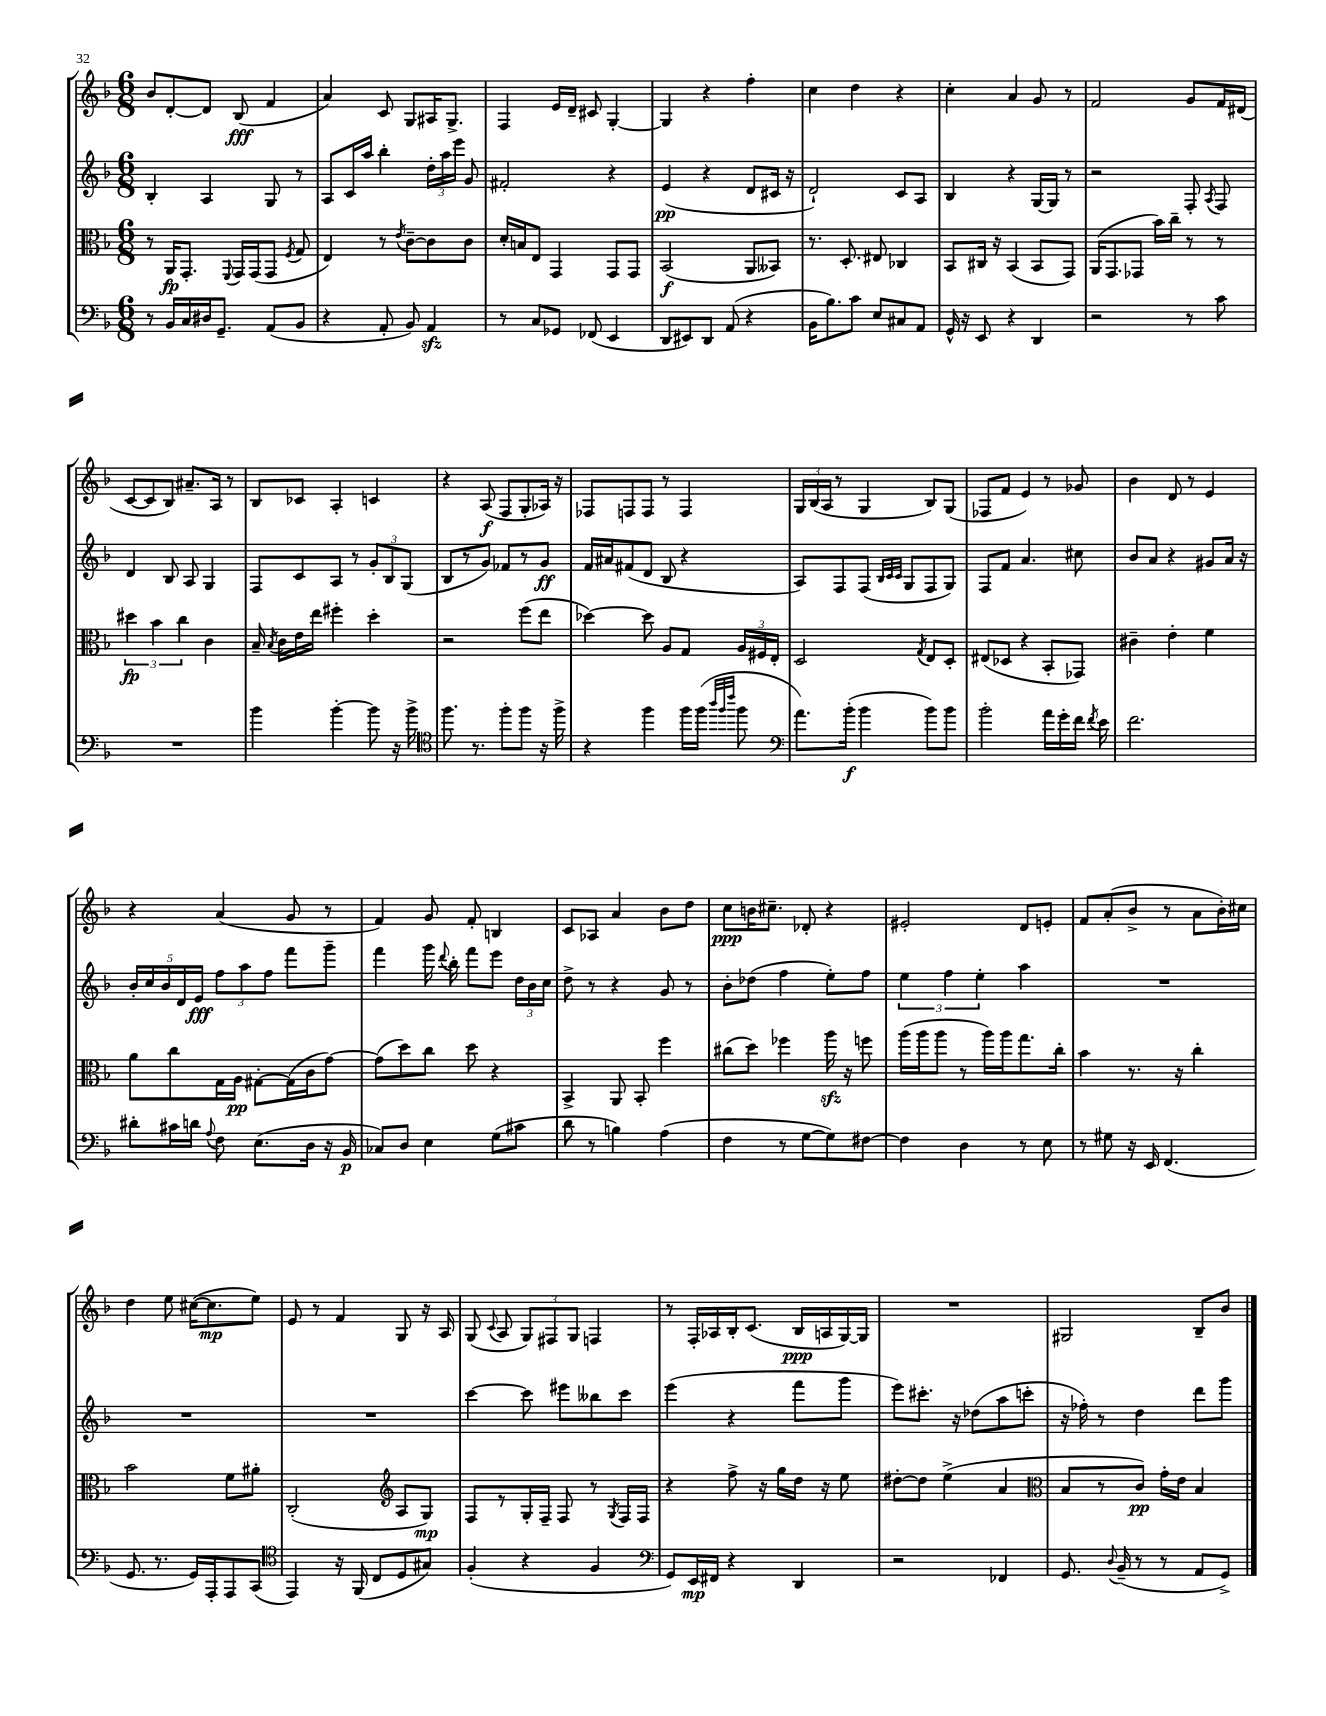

**kern	**dynam	**kern	**dynam	**kern	**dynam	**kern	**dynam
*part4	*part4	*part3	*part3	*part2	*part2	*part1	*part1
*staff4	*staff4	*staff3	*staff3	*staff2	*staff2	*staff1	*staff1
*clefF4	*	*clefC3	*	*clefG2	*	*clefG2	*
*k[b-]	*	*k[b-]	*	*k[b-]	*	*k[b-]	*
*M6/8	*	*M6/8	*	*M6/8	*	*M6/8	*
=18	=18	=18	=18	=18	=18	=18	=18
8r	.	8r	.	4B-'/	.	8b-/L	.
16BB-/LL	.	16AA/KL	fp	.	.	[8d'/	.
16C/	.	8.GG'/J	.	.	.	.	.
16D#X/J	.	.	.	4A/	.	8d/J]	.
8.GG~/J	.	.	.	.	.	.	.
.	.	8qqFF/	.	.	.	.	.
.	.	16GG/LL	.	.	.	(8B-/	fff
.	.	(16GG/J	.	.	.	.	.
(8AA/L	.	8GG/J	.	8G/	.	4f/	.
.	.	8qF/	.	.	.	.	.
8BB-/J	.	8G/	.	8r	.	.	.
=19	=19	=19	=19	=19	=19	=19	=19
4r	.	4E/)	.	8A/L	.	4a/)	.
.	.	.	.	16c/L	.	.	.
.	.	.	.	16aa/JJ	.	.	.
8AA'/	.	8r	.	4bb-'\	.	8c/	.
.	.	8qe/	.	.	.	.	.
8BB-/)	.	[8c~\L	.	.	.	8G/L	.
4AAzz/	.	8c\]	.	24dd'\LL	.	16A#X/K	.
.	.	.	.	24aa\	.	.	.
.	.	.	.	.	.	8.G^/J	.
.	.	.	.	24eee\JJ	.	.	.
.	.	8c\J	.	8g/	.	.	.
=20	=20	=20	=20	=20	=20	=20	=20
8r	.	16d'/LL	.	2f#X'/	.	4F/	.
.	.	16Bn/J	.	.	.	.	.
8C/L	.	8E/J	.	.	.	.	.
8GG-X/J	.	4GG/	.	.	.	16e/LL	.
.	.	.	.	.	.	16d~/JJ	.
(8FF-X/	.	.	.	.	.	8c#X/	.
4EE/	.	8GG/L	.	4r	.	[4G'/	.
.	.	8GG/J	.	.	.	.	.
=21	=21	=21	=21	=21	=21	=21	=21
8DD/L	.	(2BB-/	f	(4e/	pp	4G/]	.
8EE#X/)	.	.	.	.	.	.	.
8DD/J	.	.	.	4r	.	4r	.
(8AA/	.	.	.	.	.	.	.
4r	.	8AA/L	.	8d/L	.	4ff'\	.
.	.	8BB--X/J)	.	16c#X/Jk	.	.	.
.	.	.	.	16r	.	.	.
=22	=22	=22	=22	=22	=22	=22	=22
16BB-\KL	.	8.r	.	2d`/)	.	4cc\	.
8.B-\)	.	.	.	.	.	.	.
.	.	8.D'/	.	.	.	.	.
8c\J	.	.	.	.	.	4dd\	.
8E/L	.	8E#X/	.	.	.	.	.
8C#X/	.	4C-X/	.	8c/L	.	4r	.
8AA/J	.	.	.	8A/J	.	.	.
=23	=23	=23	=23	=23	=23	=23	=23
16GG^^/	.	8BB-/L	.	4B-/	.	4cc'\	.
16r	.	.	.	.	.	.	.
8EE/	.	16C#X/Jk	.	.	.	.	.
.	.	16r	.	.	.	.	.
4r	.	(4BB-/	.	4r	.	4a/	.
4DD/	.	8BB-/L	.	[16G/LL	.	8g/	.
.	.	.	.	16G/JJ]	.	.	.
.	.	8GG/J)	.	8r	.	8r	.
=24	=24	=24	=24	=24	=24	=24	=24
2r	.	(16AA/KL	.	2r	.	2f/	.
.	.	8.GG/	.	.	.	.	.
.	.	8GG-X/J	.	.	.	.	.
.	.	16b-\LL)	.	.	.	.	.
.	.	16cc~\JJ	.	.	.	.	.
8r	.	8r	.	8F'/	.	8g/L	.
.	.	.	.	8qA/	.	.	.
8c\	.	8r	.	8F/	.	16f/L	.
.	.	.	.	.	.	(16d#X/JJ	.
!!LO:LB:g=z
=25	=25	=25	=25	=25	=25	=25	=25
2.r	.	6dd#X\	fp	4d/	.	[8c/L	.
.	.	.	.	.	.	8c/]	.
.	.	6b-\	.	.	.	.	.
.	.	.	.	8B-/	.	8B-/J)	.
.	.	6cc\	.	.	.	.	.
.	.	.	.	8A/	.	8.a#X~/L	.
.	.	4c\	.	4G/	.	.	.
.	.	.	.	.	.	16A/Jk	.
.	.	.	.	.	.	8r	.
=26	=26	=26	=26	=26	=26	=26	=26
4b-\	.	16B-~/	.	8F/L	.	8B-/L	.
.	.	8qB-/	.	.	.	.	.
.	.	16c\LL	.	.	.	.	.
.	.	16e\	.	8c/	.	8c-X/J	.
.	.	16ee\JJ	.	.	.	.	.
[4b-'\	.	4ff#X'\	.	8A/J	.	4A'/	.
.	.	.	.	8r	.	.	.
8b-\]	.	4dd'\	.	12g'/L	.	4cn/	.
.	.	.	.	12B-/	.	.	.
16r	.	.	.	.	.	.	.
.	.	.	.	(12G/J	.	.	.
16b-^\	.	.	.	.	.	.	.
=27	=27	=27	=27	=27	=27	=27	=27
*clefC4	*	*	*	*	*	*	*
8.ff\	.	2r	.	8B-/L	.	4r	.
.	.	.	.	8r	.	.	.
8.r	.	.	.	.	.	.	.
.	.	.	.	8g/J)	.	(8A/	f
8ff'\L	.	.	.	8f-X/L	.	8F/L	.
8ff\J	.	(8ff\L	.	8r	.	8G'/	.
16r	.	8ee\J	.	8g/J	ff	16A-X/Jk)	.
16ff^\	.	.	.	.	.	16r	.
=28	=28	=28	=28	=28	=28	=28	=28
4r	.	[4dd-X\)	.	16f/LL	.	8F-X/L	.
.	.	.	.	16a#X/J	.	.	.
.	.	.	.	(8f#X/	.	8Fn/	.
4ff\	.	8dd-\]	.	8d/J	.	8F/J	.
.	.	8A/L	.	8B-/	.	8r	.
16ff\LL	.	8G/J	.	4r	.	4F/	.
(16ff\JJ	.	.	.	.	.	.	.
32qqaa/LLL	.	.	.	.	.	.	.
32qqff/	.	.	.	.	.	.	.
32qqccc/JJJ	.	.	.	.	.	.	.
8ff\	.	24A/LL	.	.	.	.	.
.	.	24F#X/	.	.	.	.	.
.	.	24E'/JJ	.	.	.	.	.
=29	=29	=29	=29	=29	=29	=29	=29
*clefF4	*	*	*	*	*	*	*
8.a\L)	.	2D/	.	8A/L)	.	24G/LL	.
.	.	.	.	.	.	(24B-/	.
.	.	.	.	.	.	24A/JJ	.
.	.	.	.	8F/	.	8r	.
(16b-'\Jk	f	.	.	.	.	.	.
4b-\	.	.	.	(8F/J	.	4G/	.
.	.	.	.	32qqB-/LLL	.	.	.
.	.	.	.	32qqc/	.	.	.
.	.	.	.	32qqc/JJJ	.	.	.
.	.	.	.	8G/L	.	.	.
.	.	8qG/	.	.	.	.	.
8b-\L)	.	8E/L	.	8F/	.	8B-/L)	.
8b-\J	.	8D'/J	.	8G/J)	.	(8G/J	.
=30	=30	=30	=30	=30	=30	=30	=30
2b-'\	.	(8E#X/L	.	8F/L	.	8F-X/L	.
.	.	8D-X/J	.	8f/J	.	8f/J	.
.	.	4r	.	4.a/	.	4e/)	.
16a\LL	.	8BB-'/L	.	.	.	8r	.
16g'\	.	.	.	.	.	.	.
16f\JJ	.	8GG-X/J)	.	8cc#X\	.	8g-X/	.
8qf/	.	.	.	.	.	.	.
16e\	.	.	.	.	.	.	.
=31	=31	=31	=31	=31	=31	=31	=31
2.f\	.	4c#X~\	.	8b-/L	.	4b-\	.
.	.	.	.	8a/J	.	.	.
.	.	4e'\	.	4r	.	8d/	.
.	.	.	.	.	.	8r	.
.	.	4f\	.	8g#X/L	.	4e/	.
.	.	.	.	16a/Jk	.	.	.
.	.	.	.	16r	.	.	.
!!LO:LB:g=z
=32	=32	=32	=32	=32	=32	=32	=32
8d#X'\L	.	8a\L	.	20b-'/LL	.	4r	.
.	.	.	.	20cc/	.	.	.
.	.	.	.	20b-/	.	.	.
16c#X\L	.	8cc\	.	.	.	.	.
.	.	.	.	20d/	.	.	.
16dn\JJ	.	.	.	.	.	.	.
.	.	.	.	20e/JJ	fff	.	.
8qqA/	.	.	.	.	.	.	.
8F\	.	16G\L	.	12ff\L	.	(4a/	.
.	.	16A\JJ	pp	.	.	.	.
.	.	.	.	12aa\	.	.	.
(8.E\L	.	[8G#X'\L	.	.	.	.	.
.	.	.	.	12ff\J	.	.	.
.	.	(16G#\L]	.	8fff\L	.	8g/	.
16D\Jk	.	16c\J	.	.	.	.	.
16r	.	[8g\J)	.	8ggg~\J	.	8r	.
16BB-/	p	.	.	.	.	.	.
=33	=33	=33	=33	=33	=33	=33	=33
8C-X/L)	.	(8g\L]	.	4fff\	.	4f/)	.
8D/J	.	8dd\)	.	.	.	.	.
4E\	.	8cc\J	.	16ggg\	.	8g/	.
.	.	.	.	8qqddd/	.	.	.
.	.	.	.	16bb-'\	.	.	.
.	.	8dd\	.	8fff\L	.	8f'/	.
(8G\L	.	4r	.	8eee\J	.	4Bn/	.
8c#X\J	.	.	.	24dd\LL	.	.	.
.	.	.	.	24b-\	.	.	.
.	.	.	.	24cc\JJ	.	.	.
=34	=34	=34	=34	=34	=34	=34	=34
8d\	.	4BB-^/	.	8dd^\	.	8c/L	.
8r	.	.	.	8r	.	8A-X/J	.
4Bn\)	.	8AA/	.	4r	.	4a/	.
.	.	8BB-'/	.	.	.	.	.
(4A\	.	4ff\	.	8g/	.	8b-\L	.
.	.	.	.	8r	.	8dd\J	.
=35	=35	=35	=35	=35	=35	=35	=35
4F\	.	(8cc#X\L	.	8b-'\L	.	8cc\L	ppp
.	.	8dd\J)	.	(8dd-X\J	.	16bn\K	.
.	.	.	.	.	.	8.cc#X~\J	.
8r	.	4ff-X\	.	4ff\	.	.	.
[8G\L	.	.	.	.	.	8d-X'/	.
8G\])	.	16aazz\	.	8ee'\L)	.	4r	.
.	.	16r	.	.	.	.	.
[8F#X\J	.	8ffn\	.	8ff\J	.	.	.
=36	=36	=36	=36	=36	=36	=36	=36
4F#\]	.	(16aa\LL	.	6ee\	.	2e#X'/	.
.	.	16aa\J	.	.	.	.	.
.	.	8aa\J	.	.	.	.	.
.	.	.	.	6ff\	.	.	.
4D\	.	8r	.	.	.	.	.
.	.	.	.	6ee'\	.	.	.
.	.	16aa\LL)	.	.	.	.	.
.	.	16aa\J	.	.	.	.	.
8r	.	8.gg\	.	4aa\	.	8d/L	.
8E\	.	.	.	.	.	8en'/J	.
.	.	16cc'\Jk	.	.	.	.	.
=37	=37	=37	=37	=37	=37	=37	=37
8r	.	4b-\	.	2.r	.	8f/L	.
8G#X\	.	.	.	.	.	(8a'/	.
16r	.	8.r	.	.	.	8b-^/J	.
16EE/	.	.	.	.	.	.	.
(4.FF/	.	.	.	.	.	8r	.
.	.	16r	.	.	.	.	.
.	.	4cc'\	.	.	.	8a\L	.
.	.	.	.	.	.	16b-'\L)	.
.	.	.	.	.	.	16cc#X\JJ	.
!!LO:LB:g=z
=38	=38	=38	=38	=38	=38	=38	=38
8.GG/	.	2b-\	.	2.r	.	4dd\	.
8.r	.	.	.	.	.	.	.
.	.	.	.	.	.	8ee\	.
16GG/LL)	.	.	.	.	.	([16cc#X\KL	.
16AAA'/J	.	.	.	.	.	8.cc#\]	mp
8AAA/	.	8f\L	.	.	.	.	.
(8CC/J	.	8a#X'\J	.	.	.	8ee\J)	.
=39	=39	=39	=39	=39	=39	=39	=39
*clefC4	*	*	*	*	*	*	*
4EE/)	.	(2C'/	.	2.r	.	8e/	.
.	.	.	.	.	.	8r	.
16r	.	.	.	.	.	4f/	.
(16FF/	.	.	.	.	.	.	.
8C/L	.	.	.	.	.	.	.
*	*	*clefG2	*	*	*	*	*
8D/	.	8A/L	.	.	.	8G/	.
8G#X/J)	.	8G/J)	mp	.	.	16r	.
.	.	.	.	.	.	16A/	.
=40	=40	=40	=40	=40	=40	=40	=40
(4F'/	.	8F/L	.	[4ccc\	.	(8G/	.
.	.	.	.	.	.	8qqc/	.
.	.	8r	.	.	.	8A/	.
4r	.	16G'/L	.	8ccc\]	.	12G/L)	.
.	.	16F~/JJ	.	.	.	.	.
.	.	.	.	.	.	12F#X/	.
.	.	8F/	.	8eee#X\L	.	.	.
.	.	.	.	.	.	12G/J	.
4F/	.	8r	.	8bb--X\	.	4Fn/	.
.	.	8qG/	.	.	.	.	.
.	.	16F/LL	.	8ccc\J	.	.	.
.	.	16F/JJ	.	.	.	.	.
=41	=41	=41	=41	=41	=41	=41	=41
*clefF4	*	*	*	*	*	*	*
8GG/L)	.	4r	.	(4eee\	.	8r	.
16EE/L	mp	.	.	.	.	16F'/LL	.
16FF#X/JJ	.	.	.	.	.	16A-X/	.
4r	.	8ff^\	.	4r	.	16B-'/J	.
.	.	.	.	.	.	(8.c/J	.
.	.	16r	.	.	.	.	.
.	.	16gg\LL	.	.	.	.	.
4DD/	.	16dd\JJ	.	8fff\L	.	16B-/LL	ppp
.	.	16r	.	.	.	16An/	.
.	.	8ee\	.	8ggg\J	.	[16G/)	.
.	.	.	.	.	.	16G/JJ]	.
=42	=42	=42	=42	=42	=42	=42	=42
2r	.	[8dd#X'\L	.	8eee\L)	.	2.r	.
.	.	8dd#\J]	.	8.ccc#X'\J	.	.	.
.	.	(4ee^\	.	.	.	.	.
.	.	.	.	16r	.	.	.
.	.	.	.	(8dd-X\L	.	.	.
4FF-X/	.	4a/	.	8aa\	.	.	.
.	.	.	.	8cccn'\J	.	.	.
=43	=43	=43	=43	=43	=43	=43	=43
*	*	*clefC3	*	*	*	*	*
8.GG/	.	8B-/L	.	16r	.	2G#X/	.
.	.	.	.	16ff-X'\)	.	.	.
.	.	8r	.	8r	.	.	.
8qqD/	.	.	.	.	.	.	.
(16BB-~/	.	.	.	.	.	.	.
8r	.	8c/J)	pp	4dd\	.	.	.
8r	.	16g'\LL	.	.	.	.	.
.	.	16e\JJ	.	.	.	.	.
8AA/L	.	4B-/	.	8ddd\L	.	8B-~/L	.
8GG^/J)	.	.	.	8ggg\J	.	8b-/J	.
==	==	==	==	==	==	==	==
*-	*-	*-	*-	*-	*-	*-	*-
